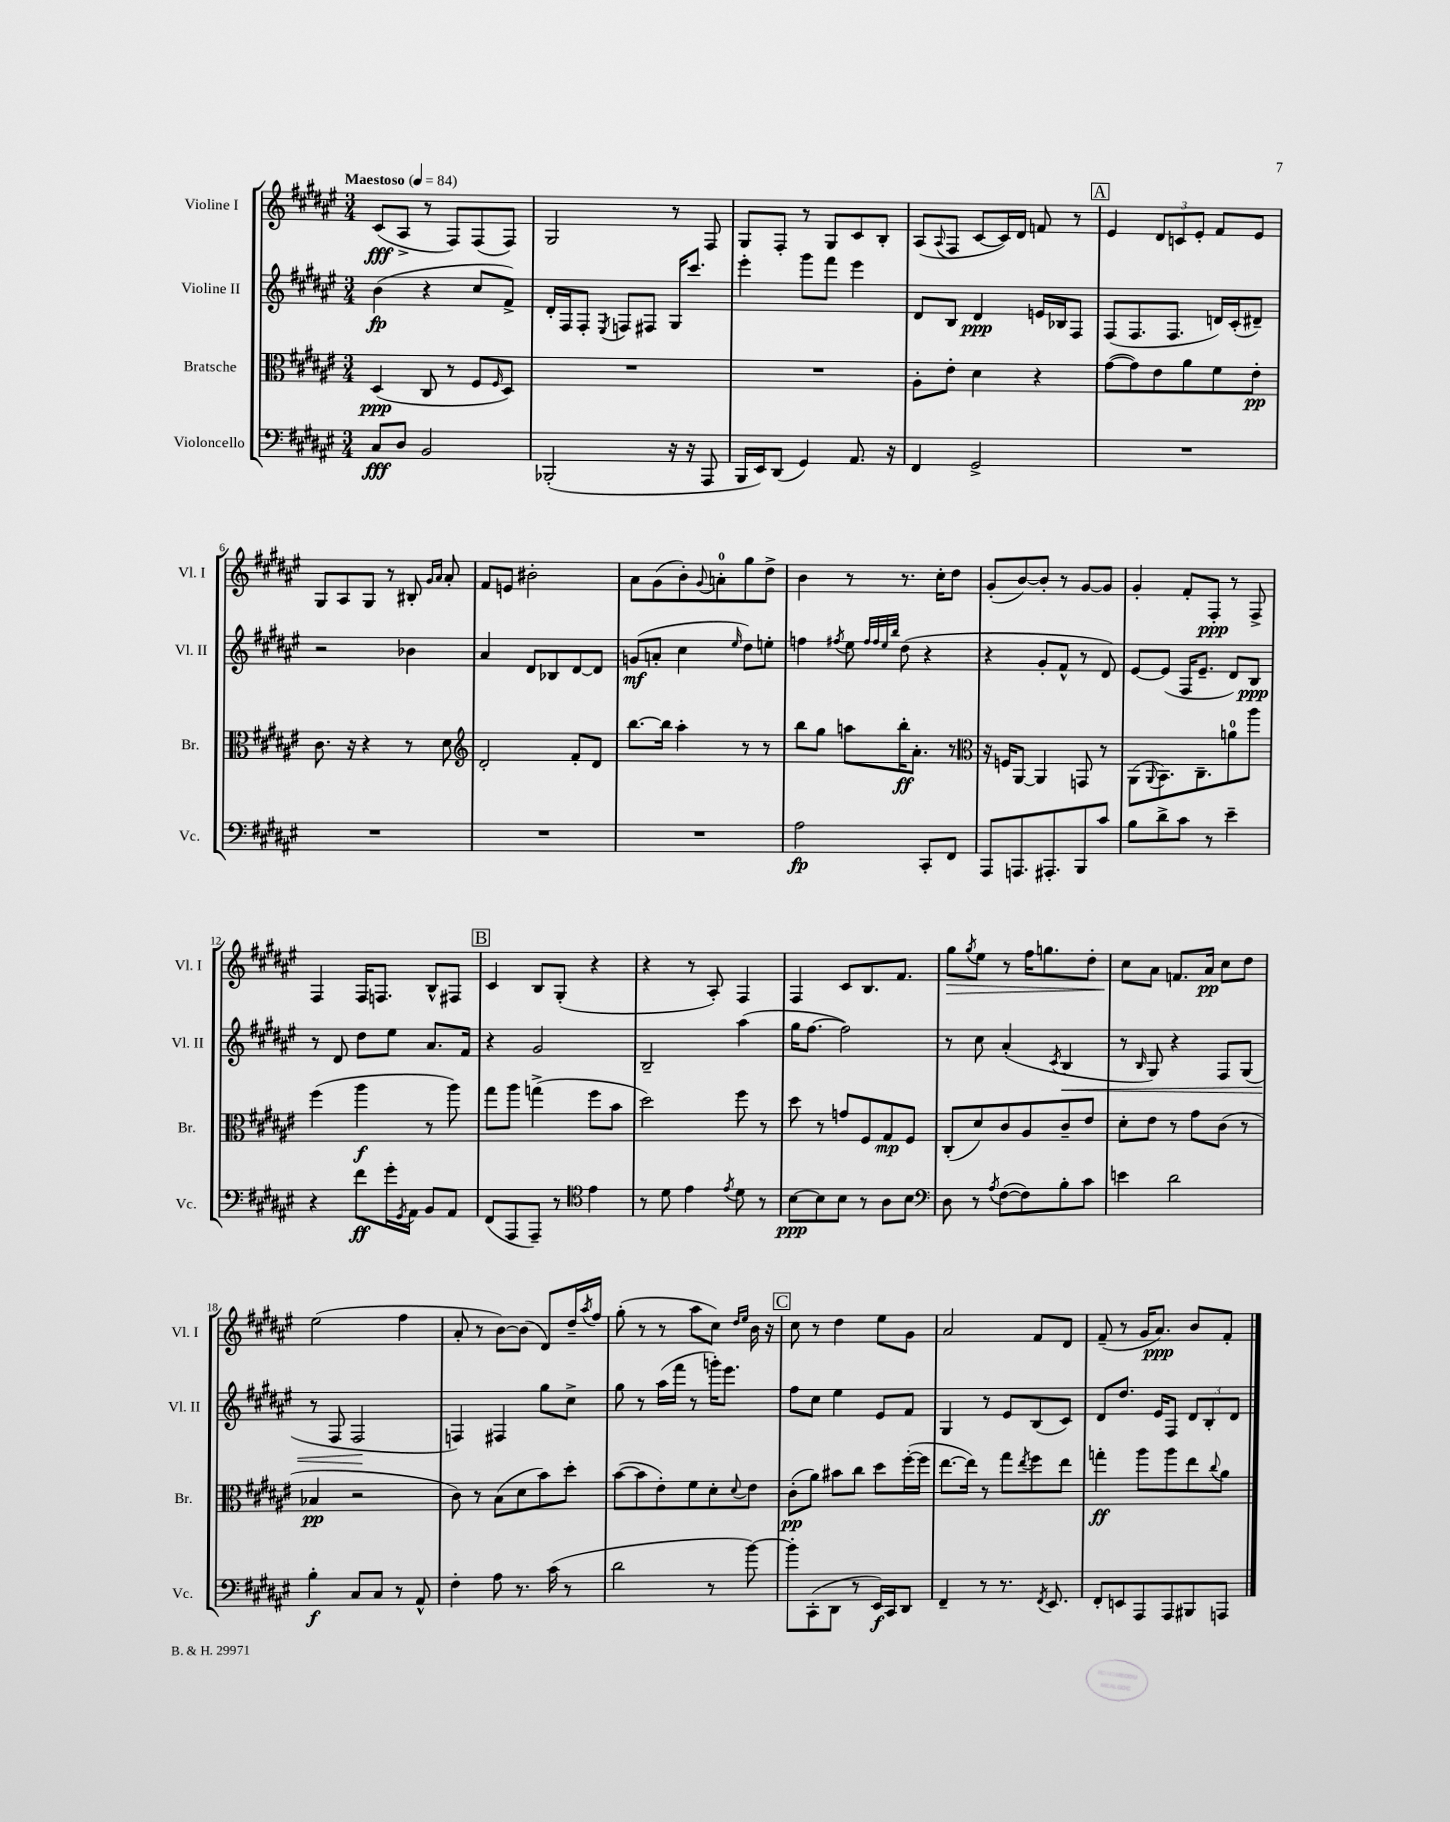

**kern	**dynam	**kern	**dynam	**kern	**dynam	**kern	**dynam
*part4	*part4	*part3	*part3	*part2	*part2	*part1	*part1
*staff4	*staff4	*staff3	*staff3	*staff2	*staff2	*staff1	*staff1
*I"Violoncello	*	*I"Bratsche	*	*I"Violine II	*	*I"Violine I	*
*I'Vc.	*	*I'Br.	*	*I'Vl. II	*	*I'Vl. I	*
*clefF4	*	*clefC3	*	*clefG2	*	*clefG2	*
*k[f#c#g#d#a#e#]	*	*k[f#c#g#d#a#e#]	*	*k[f#c#g#d#a#e#]	*	*k[f#c#g#d#a#e#]	*
*M3/4	*	*M3/4	*	*M3/4	*	*M3/4	*
*MM84	*	*MM84	*	*MM84	*	*MM84	*
=1	=1	=1	=1	=1	=1	=1	=1
!	!	!	!	!	!	!LO:TX:a:B:t=Maestoso	!
8C#/L	fff	(4D#/	ppp	(4b\	fp	(8c#/L	fff
8D#/J	.	.	.	.	.	8A#^/J	.
2BB/	.	8C#/	.	4r	.	8r	.
.	.	8r	.	.	.	8F#/L)	.
.	.	8F#/L	.	8cc#/L	.	(8F#/	.
.	.	16qqF#/	.	.	.	.	.
.	.	8D#/J)	.	8f#^/J)	.	8F#/J)	.
=2	=2	=2	=2	=2	=2	=2	=2
(2BBB-X'/	.	2.r	.	16d#'/LL	.	2G#/	.
.	.	.	.	16F#/J	.	.	.
.	.	.	.	8F#'/J	.	.	.
.	.	.	.	8qE#/	.	.	.
.	.	.	.	8Fn/L	.	.	.
.	.	.	.	8F#X/J	.	.	.
16r	.	.	.	16G#/KL	.	8r	.
16r	.	.	.	8.ccc#/J	.	.	.
8AAA#/	.	.	.	.	.	8F#/	.
=3	=3	=3	=3	=3	=3	=3	=3
16BBB/LL	.	2.r	.	4eee#'\	.	8G#/L	.
16EE#/J)	.	.	.	.	.	.	.
(8DD#/J	.	.	.	.	.	8F#'/J	.
4GG#/)	.	.	.	8ggg#\L	.	8r	.
.	.	.	.	8fff#\J	.	8G#/L	.
8.AA#/	.	.	.	4eee#\	.	8c#/	.
.	.	.	.	.	.	8B'/J	.
16r	.	.	.	.	.	.	.
=4	=4	=4	=4	=4	=4	=4	=4
4FF#/	.	8A#'\L	.	8d#/L	.	(8A#/L	.
.	.	.	.	.	.	8qqA#/	.
.	.	8e#'\J	.	8B/J	.	8F#/J	.
2GG#^/	.	4d#\	.	4d#/	ppp	[8c#/L	.
.	.	.	.	.	.	16c#/L])	.
.	.	.	.	.	.	16d#/JJ	.
.	.	4r	.	16en/LL	.	8fn/	.
.	.	.	.	16B-X/J	.	.	.
.	.	.	.	8F#/J	.	8r	.
!!LO:REH:place=s1:t=A
=5	=5	=5	=5	=5	=5	=5	=5
2.r	.	([8g#\L	.	(8F#/L	.	4e#/	.
.	.	8g#\])	.	8.F#/	.	.	.
.	.	8e#\	.	.	.	12d#/L	.
.	.	.	.	8.F#/J	.	.	.
.	.	.	.	.	.	12cn/	.
.	.	8a#\	.	.	.	.	.
.	.	.	.	.	.	12e#'/J	.
.	.	8f#\	.	16dn/LL)	.	8f#/L	.
.	.	.	.	(16c#'/J	.	.	.
.	.	8e#'\J	pp	8d#X~/J)	.	8e#/J	.
!!LO:LB:g=z
=6	=6	=6	=6	=6	=6	=6	=6
2.r	.	8.c#\	.	2r	.	8G#/L	.
.	.	.	.	.	.	8A#/	.
.	.	16r	.	.	.	.	.
.	.	4r	.	.	.	8G#/J	.
.	.	.	.	.	.	8r	.
.	.	8r	.	4b-X\	.	8B#X'/	.
.	.	.	.	.	.	16qqg#/LL	.
.	.	.	.	.	.	16qqa#/JJ	.
.	.	8d#\	.	.	.	8a#'/	.
=7	=7	=7	=7	=7	=7	=7	=7
*	*	*clefG2	*	*	*	*	*
2.r	.	2d#'/	.	4a#/	.	8f#/L	.
.	.	.	.	.	.	8en/J	.
.	.	.	.	8d#/L	.	2b#X'\	.
.	.	.	.	8B-X/	.	.	.
.	.	8f#'/L	.	[8d#/	.	.	.
.	.	8d#/J	.	8d#/J]	.	.	.
=8	=8	=8	=8	=8	=8	=8	=8
2.r	.	[8.bb\L	.	(8gn/L	mf	8a#\L	.
.	.	.	.	8an'/J	.	(8g#\	.
.	.	16bb\Jk]	.	.	.	.	.
.	.	4aa#'\	.	4cc#\	.	8b'\)	.
.	.	.	.	.	.	8qqg#/	.
.	.	.	.	.	.	8an'\	.
.	.	.	.	16qqee#/	.	.	.
.	.	8r	.	8dd#\L)	.	8gg#\	.
.	.	8r	.	8een'\J	.	8dd#^\J	.
=9	=9	=9	=9	=9	=9	=9	=9
2A#\	fp	8bb\L	.	4ffn\	.	4b\	.
.	.	8gg#\J	.	.	.	.	.
.	.	.	.	8qff#X/	.	.	.
.	.	8aan\L	.	8ee#\	.	8r	.
.	.	.	.	32qqff#/LLL	.	.	.
.	.	.	.	32qqff#/	.	.	.
.	.	.	.	32qqee#/	.	.	.
.	.	.	.	32qqbb/JJJ	.	.	.
.	.	16bb'\K	ff	(8dd#\	.	8.r	.
.	.	8.a#'\J	.	.	.	.	.
8CC#'/L	.	.	.	4r	.	.	.
.	.	.	.	.	.	16cc#'\KL	.
8FF#/J	.	8r	.	.	.	8dd#\J	.
=10	=10	=10	=10	=10	=10	=10	=10
*	*	*clefC3	*	*	*	*	*
8AAA#/L	.	16r	.	4r	.	(8g#'/L	.
.	.	16Fn/KL	.	.	.	.	.
8.AAAn/	.	[8AA#/J	.	.	.	[8b/)	.
.	.	4AA#/]	.	8g#'/L	.	8b'/J]	.
8.AAA#X'/	.	.	.	.	.	.	.
.	.	.	.	8f#^^/J	.	8r	.
8BBB/	.	8GGn/	.	8r	.	[8g#/L	.
8c#/J	.	8r	.	8d#/)	.	8g#/J]	.
=11	=11	=11	=11	=11	=11	=11	=11
8B\L	.	(8AA#\L	.	[8e#/L	.	4g#'/	.
.	.	8qqAA#/	.	.	.	.	.
8d#^\	.	8.BB\)	.	(8e#/J]	.	.	.
8c#\J	.	.	.	16F#/KL	.	8f#'/L	.
.	.	8.C#~\	.	8.e#~/J	.	.	.
8r	.	.	.	.	.	8F#'/J	ppp
4e#~\	.	8an\	.	8d#/L)	.	8r	.
.	.	8aa#\J	.	8B/J	ppp	8F#^/	.
!!LO:LB:g=z
=12	=12	=12	=12	=12	=12	=12	=12
4r	.	(4ff#\	.	8r	.	4F#/	.
.	.	.	.	8d#/	.	.	.
8f#\L	ff	4aa#\	f	8dd#\L	.	16F#/KL	.
.	.	.	.	.	.	8.Fn/J	.
16g#'\L	.	.	.	8ee#\J	.	.	.
8qGG#/	.	.	.	.	.	.	.
16AA#\JJ	.	.	.	.	.	.	.
8BB/L	.	8r	.	8.a#/L	.	8B^^/L	.
8AA#/J	.	8aa#\)	.	.	.	8F#X/J	.
.	.	.	.	16f#/Jk	.	.	.
!!LO:REH:place=s1:t=B
=13	=13	=13	=13	=13	=13	=13	=13
(8FF#/L	.	8gg#\L	.	4r	.	4c#/	.
8AAA#/	.	8aa#\J	.	.	.	.	.
8AAA#~/J)	.	(4ggn^\	.	2g#/	.	8B/L	.
8r	.	.	.	.	.	(8G#'/J	.
*clefC4	*	*	*	*	*	*	*
4e#\	.	8ff#\L	.	.	.	4r	.
.	.	8b\J	.	.	.	.	.
=14	=14	=14	=14	=14	=14	=14	=14
8r	.	2dd#\)	.	2B~/	.	4r	.
8d#\	.	.	.	.	.	.	.
4e#\	.	.	.	.	.	8r	.
.	.	.	.	.	.	8A#'/)	.
8qe#/	.	.	.	.	.	.	.
8d#\	.	8ff#\	.	(4aa#\	.	4F#/	.
8r	.	8r	.	.	.	.	.
=15	=15	=15	=15	=15	=15	=15	=15
[8B\L	ppp	8dd#\	.	16gg#\KL	.	4F#/	.
.	.	.	.	[8.ff#\J	.	.	.
8B\]	.	8r	.	.	.	.	.
8B\J	.	8gn/L	.	2ff#\])	.	8c#/L	.
8r	.	8F#/	.	.	.	8.B/	.
8A#\L	.	8G#/	mp	.	.	.	.
.	.	.	.	.	.	8.f#/J	.
8B\J	.	8F#/J	.	.	.	.	.
=16	=16	=16	=16	=16	=16	=16	=16
*clefF4	*	*	*	*	*	*	*
!	!	!	!	!	!	!	!LO:HP:b
8D#\	.	(8C#'/L	.	8r	.	8gg#\L	>
.	.	.	.	.	.	8qgg#/	.
8r	.	8d#/)	.	8cc#\	.	8ee#\J	.
8qA#/	.	.	.	.	.	.	.
([8F#\L	.	8c#/	.	(4a#'/	.	8r	.
8F#\])	.	8A#/	.	.	.	16ff#\KL	.
.	.	.	.	.	.	8.ggn\	.
.	.	.	.	8qc#/	.	.	.
!	!	!	!	!	!LO:HP:b	!	!
8B'\	.	8c#~/	.	4B/	<	.	.
8c#\J	.	8e#/J	.	.	.	8dd#'\J	.
=17	=17	=17	=17	=17	=17	=17	=17
4en\	.	8d#'\L	.	8r	.	8cc#\L	.
.	.	.	.	16qqB/	.	.	.
.	.	8e#\J	.	8G#/)	.	8a#\J	]
2d#\	.	8r	.	4r	.	8.fn/L	.
.	.	8g#\L	.	.	.	.	.
.	.	.	.	.	.	16a#/Jk	pp
.	.	(8c#\J	.	8F#/L	.	8cc#\L	.
.	.	8r	.	(8G#/J	.	8dd#\J	.
!!LO:LB:g=z
=18	=18	=18	=18	=18	=18	=18	=18
4B'\	f	4B-X/	pp	8r	.	(2ee#\	.
.	.	.	.	8F#/	.	.	.
8C#/L	.	2r	.	2F#/	.	.	.
8C#/J	.	.	.	.	.	.	.
8r	.	.	.	.	.	4ff#\	.
8AA#^^/	.	.	.	.	.	.	.
.	.	.	.	.	[	.	.
=19	=19	=19	=19	=19	=19	=19	=19
4F#'\	.	8c#\)	.	4Fn/)	.	8a#'/	.
.	.	8r	.	.	.	8r	.
8A#\	.	(8B\L	.	4F#X/	.	[8b\L)	.
8.r	.	8d#\	.	.	.	(8b\J]	.
.	.	8b\)	.	8gg#\L	.	8d#/L)	.
(16c#\	.	.	.	.	.	.	.
8r	.	8dd#'\J	.	8cc#^\J	.	16dd#~/L	.
.	.	.	.	.	.	8qaa#/	.
.	.	.	.	.	.	16ff#/JJ	.
=20	=20	=20	=20	=20	=20	=20	=20
2d#\	.	([8b\L	.	8gg#\	.	(8gg#'\	.
.	.	8b\]	.	8r	.	8r	.
.	.	8e#'\)	.	(16aa#\LL	.	8r	.
.	.	.	.	16fff#\JJ	.	.	.
.	.	8f#\	.	8r	.	8aa#\L	.
8r	.	8d#'\	.	16gggn'\KL)	.	8cc#\J)	.
.	.	.	.	8.eee#\J	.	.	.
.	.	.	.	.	.	16qqdd#/LL	.
.	.	8qqd#/	.	.	.	16qqee#/JJ	.
[8b\)	.	8e#\J	.	.	.	16b\	.
.	.	.	.	.	.	16r	.
!!LO:REH:place=s1:t=C
=21	=21	=21	=21	=21	=21	=21	=21
8b'\L]	.	(8c#'\L	pp	8ff#\L	.	8cc#\	.
(8CC#'\	.	8a#\J)	.	8cc#\J	.	8r	.
8DD#\J	.	8b#X\L	.	4ee#\	.	4dd#\	.
8r	.	8cc#\J	.	.	.	.	.
16EE#/LL)	f	8dd#\L	.	8e#/L	.	8ee#\L	.
16CC#/J	.	.	.	.	.	.	.
8DD#/J	.	([16ff#'\L	.	8f#/J	.	8g#\J	.
.	.	16ff#\JJ]	.	.	.	.	.
=22	=22	=22	=22	=22	=22	=22	=22
4FF#~/	.	[8.ee#\L	.	4G#/	.	2a#/	.
.	.	16ee#\Jk])	.	.	.	.	.
8r	.	8r	.	8r	.	.	.
8.r	.	8gg#\L	.	8e#/L	.	.	.
.	.	8qee#/	.	.	.	.	.
.	.	8ff#\	.	(8B/	.	8f#/L	.
8qFF#/	.	.	.	.	.	.	.
8.EE#/	.	.	.	.	.	.	.
.	.	8ee#\J	.	8c#/J)	.	8d#/J	.
=23	=23	=23	=23	=23	=23	=23	=23
8FF#'/L	.	4ggn'\	ff	8d#/L	.	(8f#~/	.
8EEn/	.	.	.	8.dd#/J	.	8r	.
8AAA#/	.	8aa#\L	.	.	.	16g#/KL	.
.	.	.	.	16e#/KL	.	8.a#/J)	ppp
8AAA#/	.	8aa#\	.	8F#/J	.	.	.
8BBB#X/	.	8ee#\	.	12d#/L	.	8b/L	.
.	.	.	.	12B'/	.	.	.
.	.	8qqcc#/	.	.	.	.	.
8AAAn/J	.	8a#\J	.	.	.	8f#'/J	.
.	.	.	.	12d#/J	.	.	.
==	==	==	==	==	==	==	==
*-	*-	*-	*-	*-	*-	*-	*-
